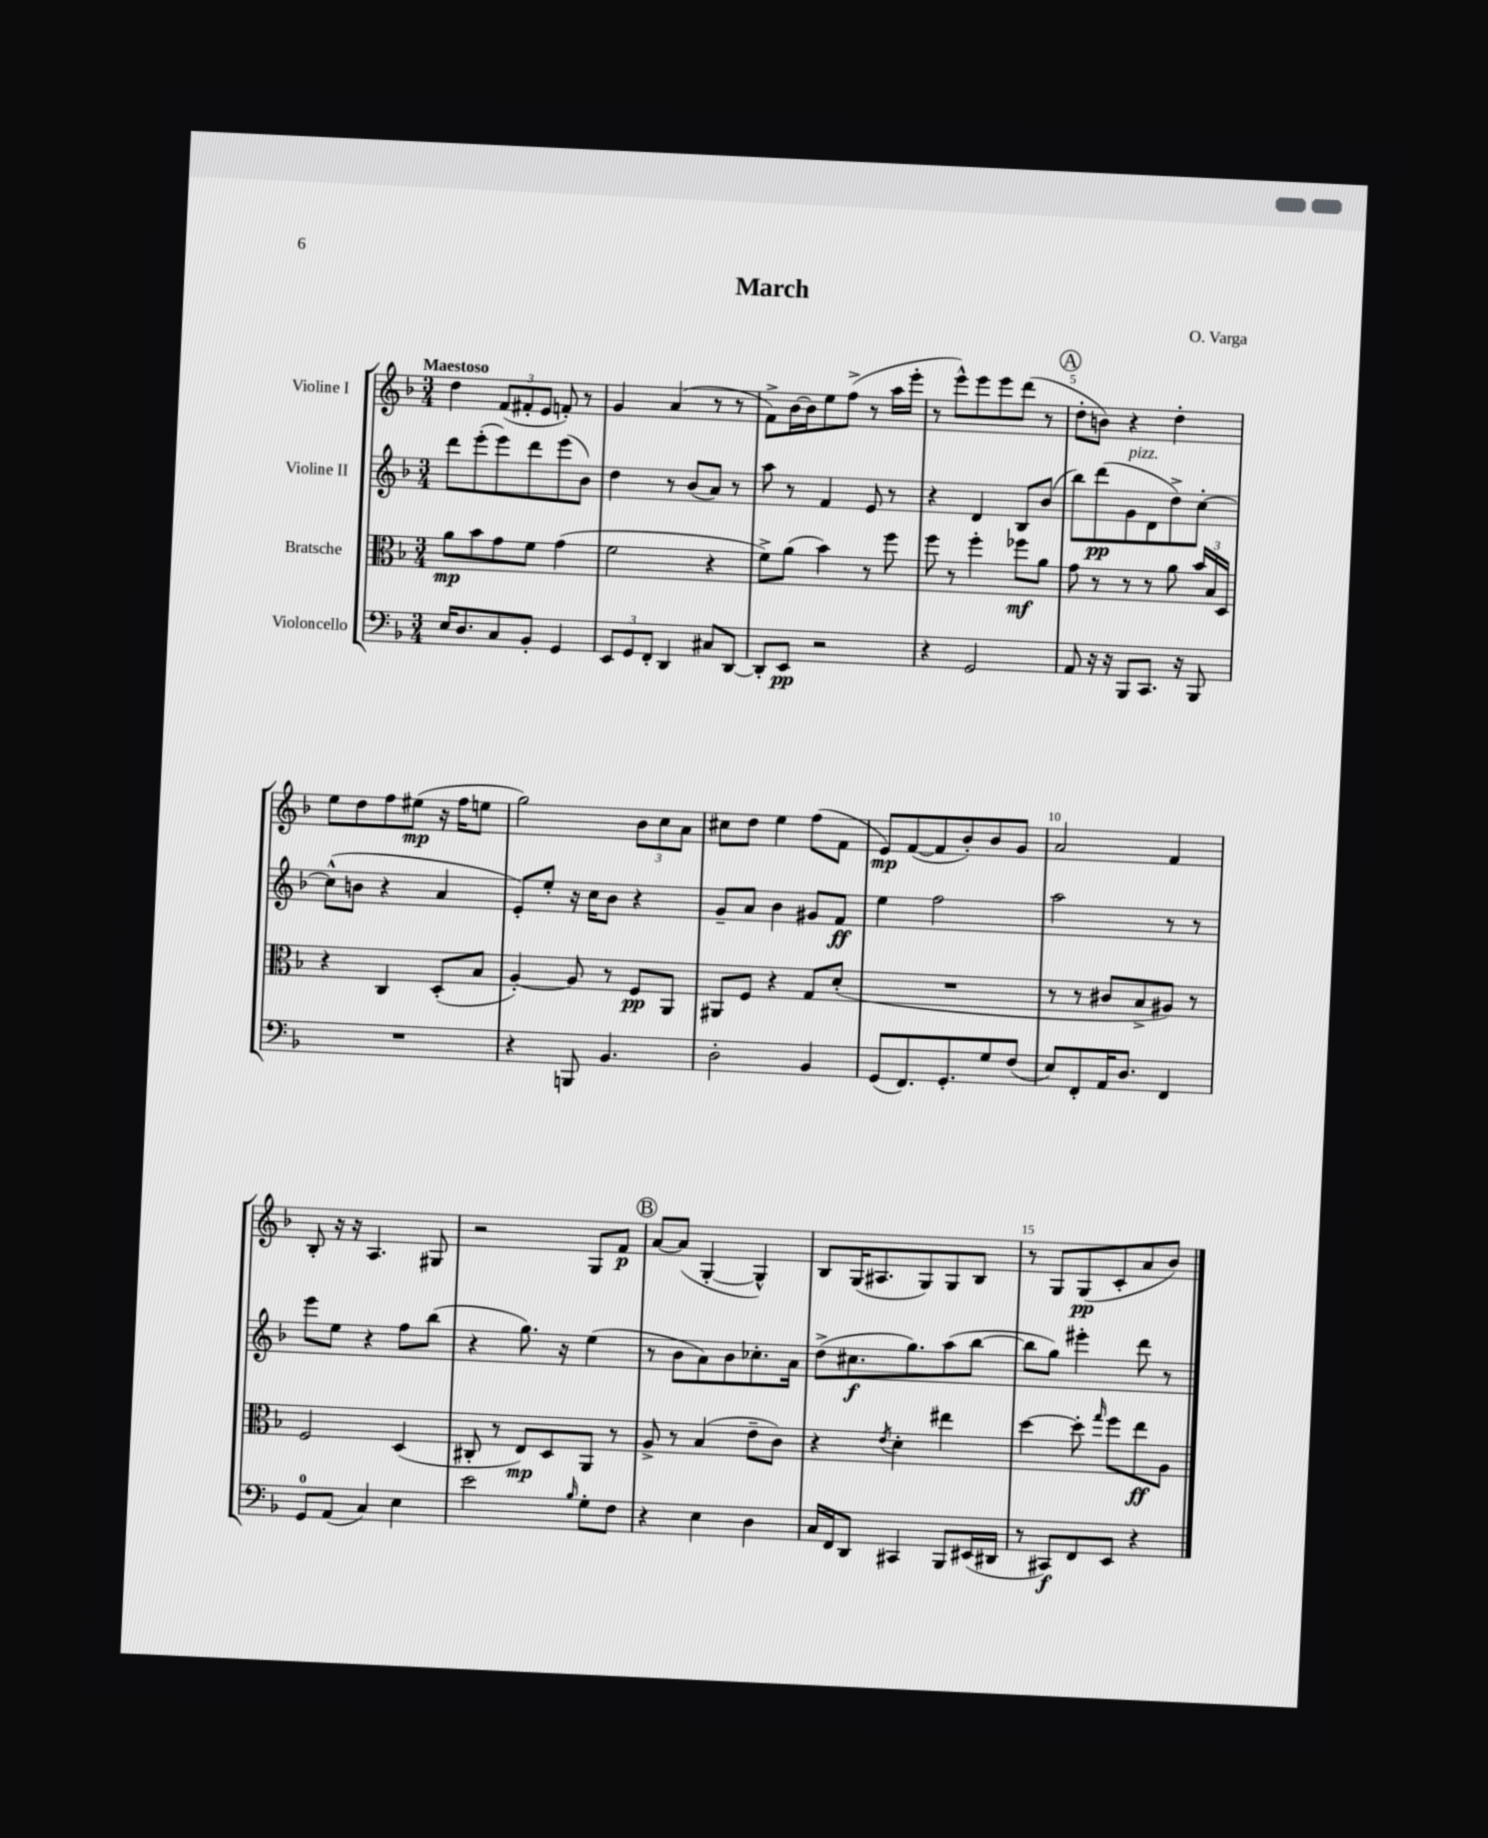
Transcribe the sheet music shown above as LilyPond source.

\header { title = "March" composer = "O. Varga" }
<<
\new StaffGroup <<
\new Staff = "s0" \with { instrumentName = "Violine I" } {
    \clef treble \key f \major \numericTimeSignature \time 3/4 \tempo "Maestoso"
    \autoBeamOff d''4 \tuplet 3/2 { f'8[( fis'8-. e'8] } f'8-.) r8 |
    g'4 a'4( r8 r8 |
    f'8[->) bes'16~ bes'16 e''8 f''8]->( r8 a''16[ e'''16]-. |
    r8 e'''8[-^) e'''8 e'''8 d'''8]( r8 |
    \mark \markup { \circle "A" } d''8[-. b'8]) r4 d''4-. |
    e''8[ d''8 f''8 eis''8]\mp( r16 f''16[ e''8] |
    g''2) \tuplet 3/2 { bes'8[ c''8 a'8] } |
    cis''8[ d''8] e''4 f''8[( f'8] |
    e'8[\mp) f'8~( f'8 bes'8-.) bes'8 g'8] |
    a'2 f'4 |
    bes8-. r16 r16 a4. gis8 |
    r2 g8[ f'8]\p |
    \mark \markup { \circle "B" } a'8[~ a'8]( g4~-. g4-^) |
    bes8[ g16( ais8. g8) g8 bes8] |
    r8 g8[ g8\pp( c'8-. a'8 bes'8]) \bar "|." |
}
\new Staff = "s1" \with { instrumentName = "Violine II" } {
    \clef treble \key f \major \numericTimeSignature \time 3/4
    \autoBeamOff d'''8[ e'''8-.( e'''8) d'''8 e'''8( bes'8]) |
    d''4 r8 bes'8[( a'8]) r8 |
    a''8 r8 f'4 e'8 r8 |
    r4 d'4 bes8[ bes'8]( |
    \mark \markup { \circle "A" } bes''8[) d'''8\pp( g'8^\markup { \italic "pizz." } d'8 d''8->) c''8]~-. |
    c''8[-^( b'8] r4 a'4 |
    e'8[-.) e''8]-. r16 c''16[ bes'8] r4 |
    g'8[-- a'8] bes'4 gis'8[ f'8]\ff |
    e''4 f''2 |
    a''2 r8 r8 |
    e'''8[ e''8] r4 f''8[ bes''8]( |
    r4 g''8.) r16 e''4( |
    \mark \markup { \circle "B" } r8 bes'8[ a'8) bes'8 ces''8.-. a'16] |
    d''8[->( cis''8.\f g''8.) a''8( bes''8]~ |
    bes''8[ g''8]) eis'''4-. d'''8 r8 \bar "|." |
}
\new Staff = "s2" \with { instrumentName = "Bratsche" } {
    \clef alto \key f \major \numericTimeSignature \time 3/4
    \autoBeamOff a'8[\mp bes'8 g'8 f'8] g'4( |
    f'2 r4 |
    f'8[->) a'8]( bes'4) r8 f''8 |
    f''8 r8 f''4-. fes''8[\mf a'8] |
    \mark \markup { \circle "A" } g'8 r8 r8 r8 a'8 \tuplet 3/2 { bes'16[ bes16 d16] } |
    r4 c4 d8[-.( bes8] |
    a4~-.) a8 r8 f8[\pp a,8] |
    ais,8[ f8] r4 g8[ d'8]-.( |
    R2. |
    r8 r8 cis'8[ bes8-> ais8]) r8 |
    f2 d4( |
    cis8-. r8 e8[\mp) d8 a,8] r8 |
    \mark \markup { \circle "B" } a8-> r8 bes4( e'8[-- c'8]) |
    r4 \acciaccatura { e'8 } d'4-. eis''4 |
    d''4~ d''8-. \grace { g''16 } f''8[ e''8\ff a8] \bar "|." |
}
\new Staff = "s3" \with { instrumentName = "Violoncello" } {
    \clef bass \key f \major \numericTimeSignature \time 3/4
    \autoBeamOff e16[ d8. c8 bes,8]-. g,4 |
    \tuplet 3/2 { e,8[ g,8 f,8]-. } d,4 cis8[ d,8]~ |
    d,8[-. e,8]\pp r2 |
    r4 g,2 |
    \mark \markup { \circle "A" } a,8 r16 r16 bes,,8[ c,8.] r16 bes,,8 |
    R2. |
    r4 b,,8 bes,4. |
    d2-. bes,4 |
    g,8[( f,8.) g,8.-. g8 f8]( |
    e8[) f,8-. a,16 d8.] f,4 |
    g,8[-0 a,8]( c4) e4 |
    e'2 \grace { bes16 } g8[-. f8] |
    \mark \markup { \circle "B" } r4 e4 d4 |
    c16[ f,16 d,8] cis,4 bes,,8[ eis,16( dis,16] |
    r8 cis,8[\f) f,8 e,8] r4 \bar "|." |
}
>>
>>
\layout { \context { \Score \override BarNumber.break-visibility = ##(#f #t #t) barNumberVisibility = #(every-nth-bar-number-visible 5) } }
